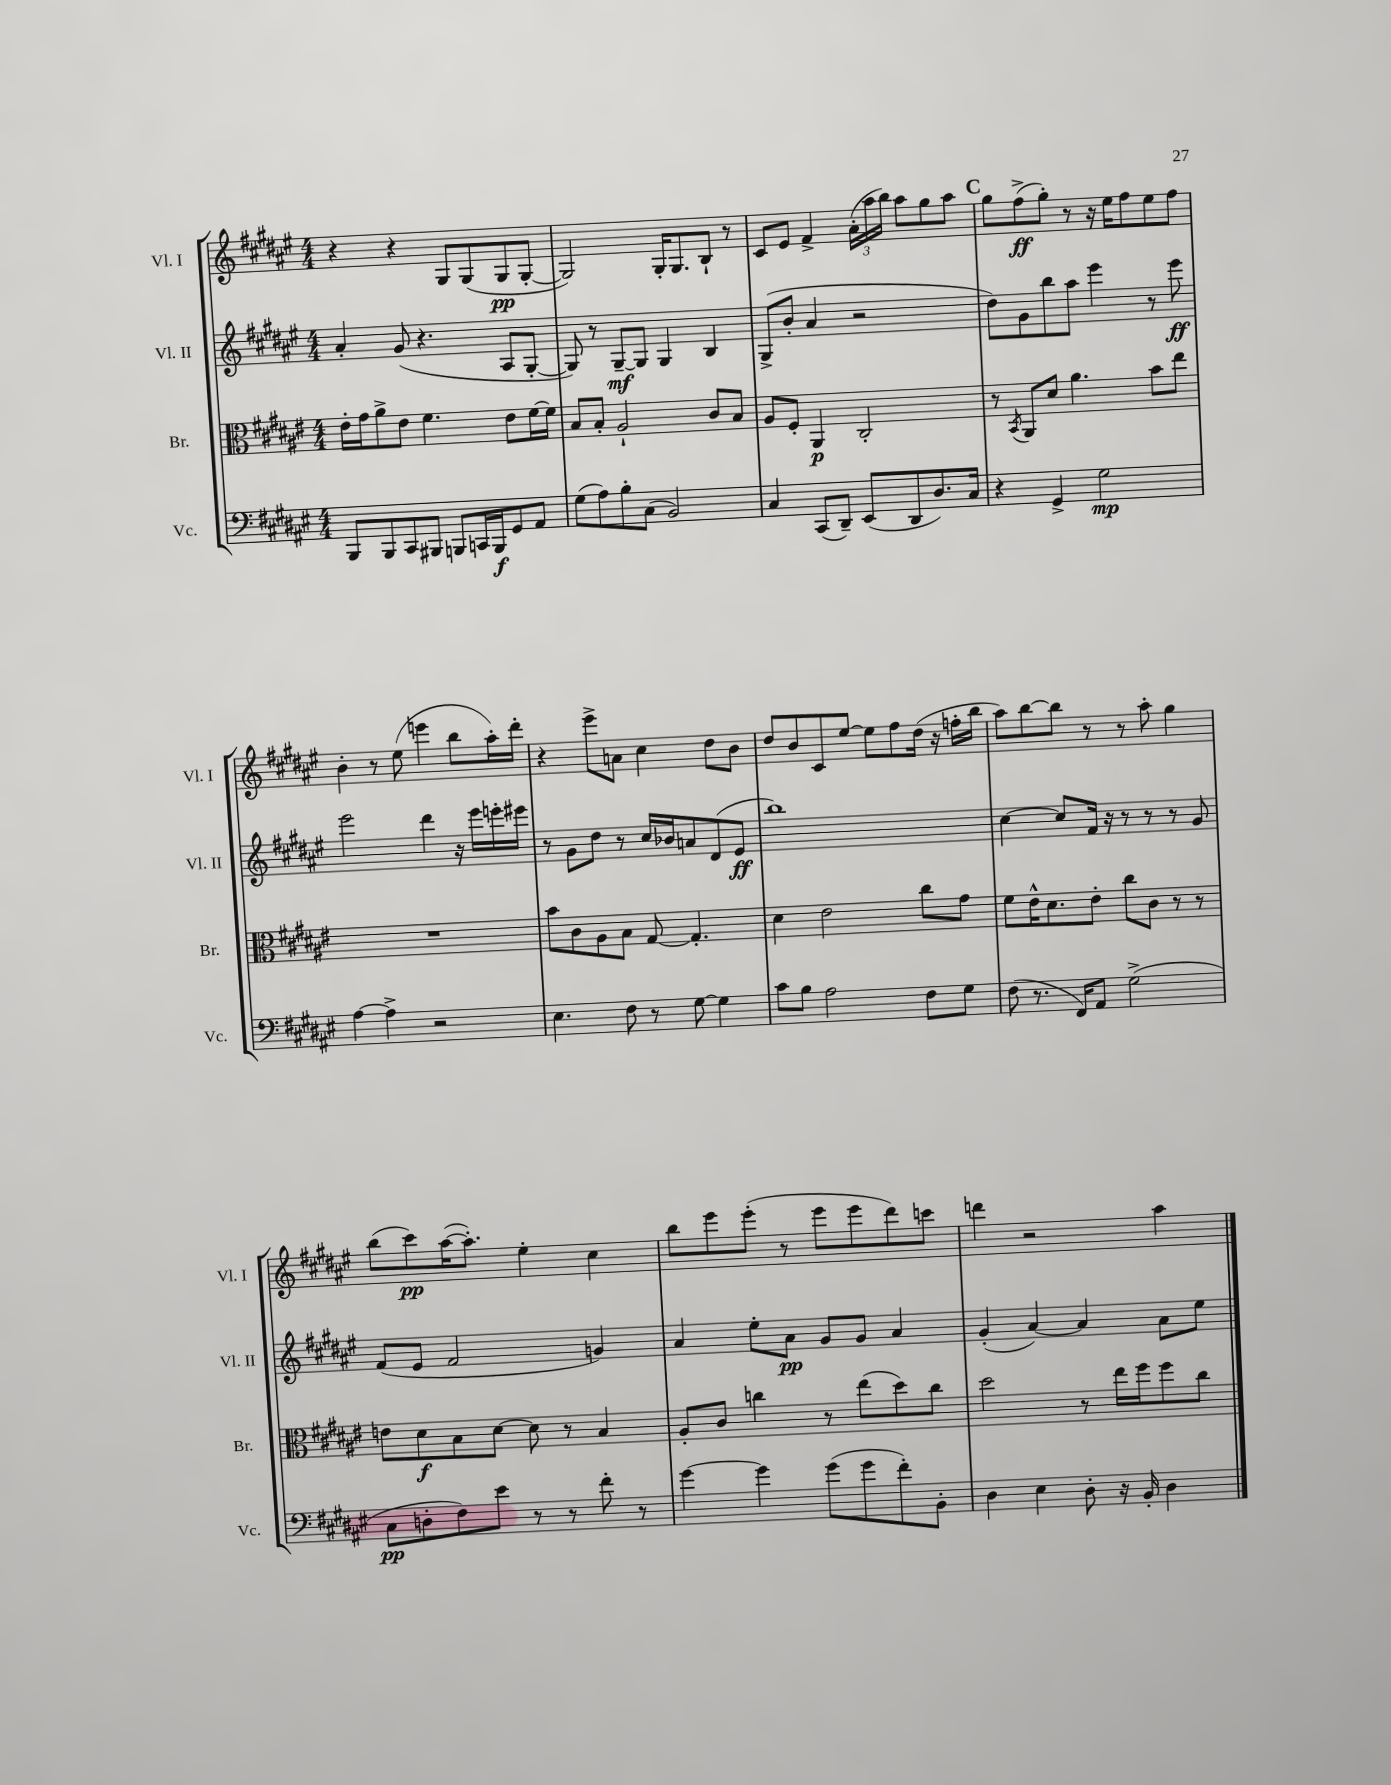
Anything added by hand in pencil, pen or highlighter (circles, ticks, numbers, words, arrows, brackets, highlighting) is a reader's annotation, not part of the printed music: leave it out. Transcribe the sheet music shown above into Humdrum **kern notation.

**kern	**kern	**kern	**kern
*staff4	*staff3	*staff2	*staff1
*clefF4	*clefC3	*clefG2	*clefG2
*k[f#c#g#d#a#e#]	*k[f#c#g#d#a#e#]	*k[f#c#g#d#a#e#]	*k[f#c#g#d#a#e#]
*M4/4	*M4/4	*M4/4	*M4/4
8BBB	16e#'	4a#'	4r
.	16g#	.	.
8BBB	8a#^	.	.
8CC#	8e#	(8g#	4r
8BBB#	4.f#	4.r	.
8BBB	.	.	8G#
16CC	.	.	(8G#
16BBB	.	.	.
8GG#	8e#	8A#	8G#
8AA#	[16f#	[8G#'	[8G#'
.	16f#]	.	.
=	=	=	=
(8G#	8B	8G#])	2G#])
8A#)	8B'	8r	.
8B'	2A#`	[8G#~	.
(8C#	.	8G#]	.
2BB)	.	4G#	16G#'
.	.	.	8.G#
.	8c#	4B	8B`
.	8B	.	8r
=	=	=	=
4C#	8A#	(8G#^	8c#
.	8F#'	8b'	8e#
(8CC#	4AA#	4a#	4f#^
8DD#~)	.	.	.
(8EE#	2C#'	2r	(24a#'
.	.	.	24aa#
.	.	.	24bb)
8DD#	.	.	8aa#
8.D#)	.	.	8gg#
.	.	.	8aa#
16C#	.	.	.
=	=	=	=
4r	8r	8dd#)	8gg#
.	8qBB	.	.
.	8AA#	8g#	(8ff#^
4GG#^	8d#	8bb	8gg#')
.	4.a#	8aa#	8r
2G#	.	4eee#	16r
.	.	.	16ee#
.	.	.	8ff#
.	8b	8r	8ee#
.	8ee#	8eee#	8ff#
=	=	=	=
[4A#	1r	2eee#	4b'
4A#^]	.	.	8r
.	.	.	(8ee#
2r	.	4ddd#	4eee
.	.	16r	8bb
.	.	16eee#	.
.	.	16eee'	16aa#')
.	.	16eee#	16ddd#'
=	=	=	=
4.E#	8b	8r	4r
.	8c#	8g#	.
.	8A#	8dd#	8eee#^
8F#	8B	8r	8a
8r	[8G#	16cc#	4cc#
.	.	16b-	.
[8G#	4.G#']	8a	.
4G#]	.	(8d#	8dd#
.	.	8e#	8b
=	=	=	=
8c#	4d#	1bb)	8dd#
8B	.	.	8b
2A#	2e#	.	8c#
.	.	.	[8ee#
.	.	.	8ee#]
.	.	.	8ff#
8F#	8cc#	.	(16dd#
.	.	.	16r
8G#	8g#	.	16ff'
.	.	.	16bb
=	=	=	=
(8F#	8f#	[4cc#	8aa#)
8.r	16e#^^	.	[8bb
.	8.d#	.	.
.	.	8cc#]	8bb]
16FF#)	.	.	.
8AA#	8e#'	16f#	8r
.	.	16r	.
(2G#^	8cc#	8r	8r
.	8c#	8r	8aa#'
.	8r	8r	4gg#
.	8r	8g#	.
=	=	=	=
8C#	8e	(8f#	(8bb
8D'	8d#	8e#	8ccc#)
8F#)	8B	2f#	([16aa#
.	.	.	8.aa#'])
8e#	[8d#	.	.
8r	8d#]	.	4ee#'
8r	8r	.	.
8f#'	4B	4g)	4cc#
8r	.	.	.
=	=	=	=
[4g#	8A#'	4a#	8bb
.	8c#	.	8eee#
4g#]	4cc	8ee#'	(8eee#'
.	.	8a#	8r
(8g#	8r	8g#	8eee#
8g#	(8ee#	8g#	8eee#
8f#')	8dd#)	4a#	8ddd#)
8BB'	8cc	.	8ccc
=	=	=	=
4D#	2dd#	(4g#'	4ddd
4E#	.	[4a#)	2r
8D#'	8r	4a#]	.
16r	16ee#	.	.
16BB'	16ff#	.	.
4D#	8ff#	8a#	4aa#
.	8cc#	8ee#	.
==	==	==	==
*-	*-	*-	*-
